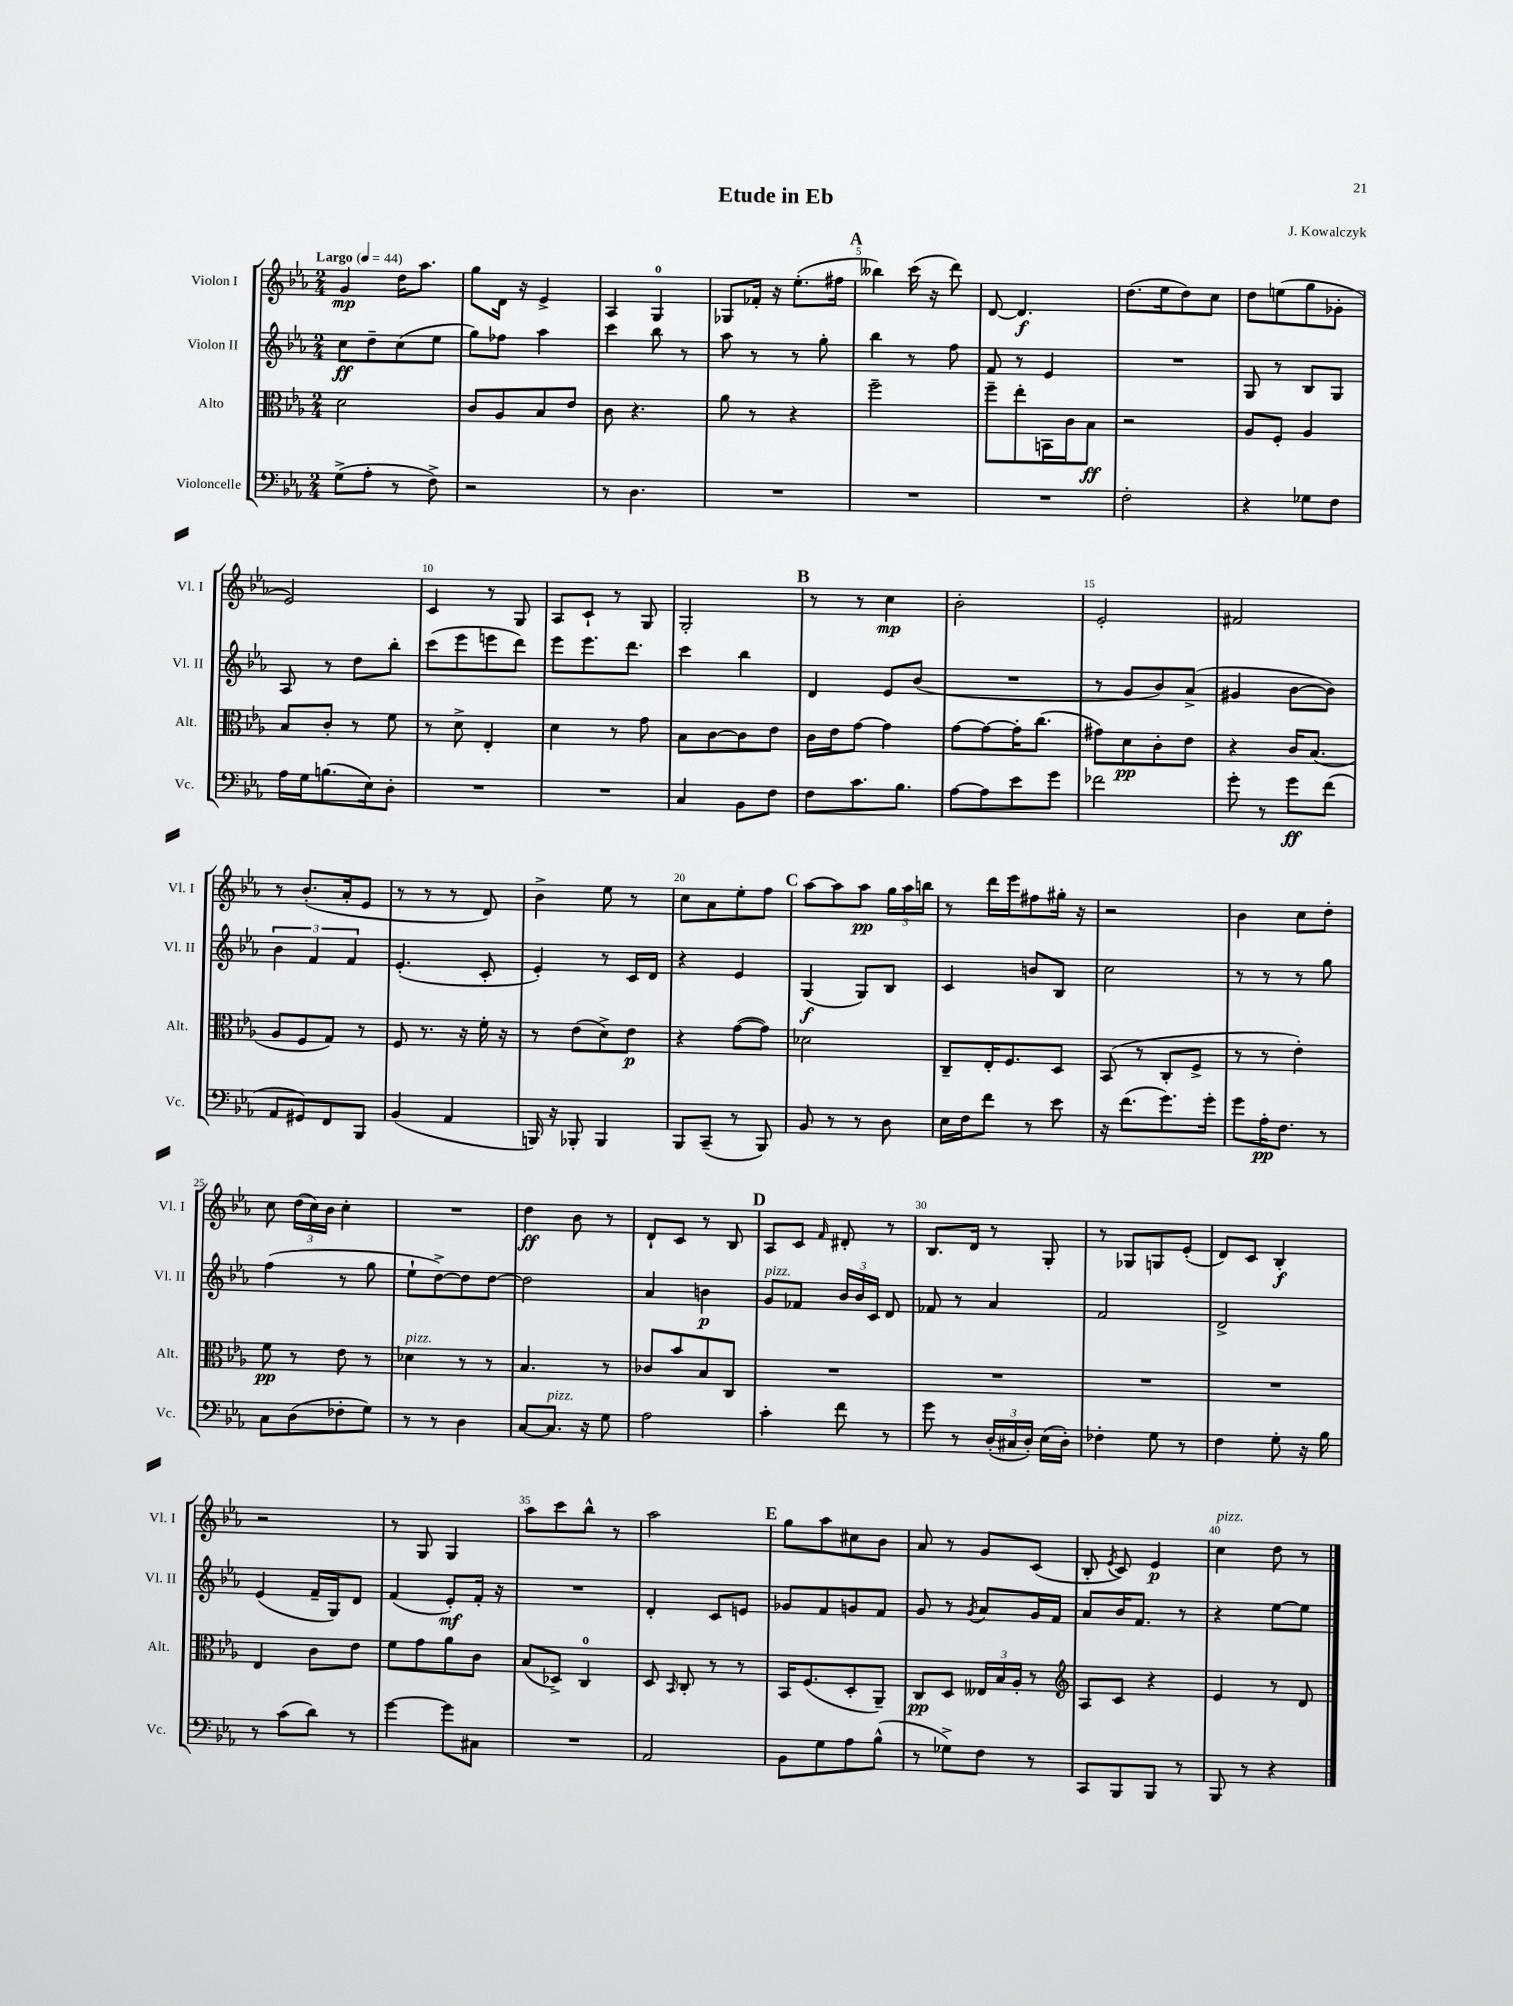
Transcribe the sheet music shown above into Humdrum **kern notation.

**kern	**dynam	**kern	**dynam	**kern	**dynam	**kern	**dynam
*part4	*part4	*part3	*part3	*part2	*part2	*part1	*part1
*staff4	*staff4	*staff3	*staff3	*staff2	*staff2	*staff1	*staff1
*I"Violoncelle	*	*I"Alto	*	*I"Violon II	*	*I"Violon I	*
*I'Vc.	*	*I'Alt.	*	*I'Vl. II	*	*I'Vl. I	*
*clefF4	*	*clefC3	*	*clefG2	*	*clefG2	*
*k[b-e-a-]	*	*k[b-e-a-]	*	*k[b-e-a-]	*	*k[b-e-a-]	*
*M2/4	*	*M2/4	*	*M2/4	*	*M2/4	*
*MM44	*	*MM44	*	*MM44	*	*MM44	*
=1	=1	=1	=1	=1	=1	=1	=1
!	!	!	!	!	!	!LO:TX:a:B:t=Largo	!
(8G^\L	.	2d\	.	8cc\L	ff	4g/	mp
8A-'\J	.	.	.	8dd~\	.	.	.
8r	.	.	.	(8cc\	.	16dd\KL	.
.	.	.	.	.	.	8.aa-\J	.
8F^\)	.	.	.	8ee-\J	.	.	.
=2	=2	=2	=2	=2	=2	=2	=2
2r	.	8c/L	.	8gg\L)	.	8gg\L	.
.	.	8A-/	.	8ff-X\J	.	16d\Jk	.
.	.	.	.	.	.	16r	.
.	.	8B-/	.	4aa-\	.	4e-^/	.
.	.	8e-/J	.	.	.	.	.
=3	=3	=3	=3	=3	=3	=3	=3
8r	.	8c\	.	4ccc\	.	4A-/	.
4.D\	.	4.r	.	.	.	.	.
.	.	.	.	8bb-\	.	4G/	.
.	.	.	.	8r	.	.	.
=4	=4	=4	=4	=4	=4	=4	=4
2r	.	8a-\	.	8aa-\	.	8G-X/L	.
.	.	8r	.	8r	.	16f-X'/Jk	.
.	.	.	.	.	.	16r	.
.	.	4r	.	8r	.	(8.ee-'\L	.
.	.	.	.	8gg'\	.	.	.
.	.	.	.	.	.	16ff#X\Jk	.
!!LO:REH:place=s1:t=A
=5	=5	=5	=5	=5	=5	=5	=5
2r	.	2ff~\	.	4bb-\	.	4bb--X\)	.
.	.	.	.	8r	.	(16ccc\	.
.	.	.	.	.	.	16r	.
.	.	.	.	8ff\	.	8ddd\)	.
=6	=6	=6	=6	=6	=6	=6	=6
2r	.	8ff~\L	.	8f/	.	[8d/	.
.	.	8ee-'\	.	8r	.	4.d/]	f
.	.	16BBn\L	.	4e-/	.	.	.
.	.	16c\J	.	.	.	.	.
.	.	8B-\J	ff	.	.	.	.
=7	=7	=7	=7	=7	=7	=7	=7
2F'\	.	2r	.	2r	.	(8.dd\L	.
.	.	.	.	.	.	16ee-\k	.
.	.	.	.	.	.	8dd\)	.
.	.	.	.	.	.	8cc\J	.
=8	=8	=8	=8	=8	=8	=8	=8
4r	.	8A-/L	.	8G/	.	8dd\L	.
.	.	8F'/J	.	8r	.	(8een\	.
8G-X\L	.	4A-/	.	8B-/L	.	8gg\	.
8F\J	.	.	.	8G/J	.	8g-X'\J	.
!!LO:LB:g=z
=9	=9	=9	=9	=9	=9	=9	=9
16A-\LL	.	8B-/L	.	8A-/	.	2e-/)	.
16G\J	.	.	.	.	.	.	.
(8.Bn\	.	8c'/J	.	8r	.	.	.
.	.	8r	.	8dd\L	.	.	.
16E-\k)	.	.	.	.	.	.	.
8D'\J	.	8f\	.	8bb-'\J	.	.	.
=10	=10	=10	=10	=10	=10	=10	=10
2r	.	8r	.	(8ccc\L	.	4c/	.
.	.	8d^\	.	8eee-\	.	.	.
.	.	4E-'/	.	8eeen\	.	8r	.
.	.	.	.	8ddd\J)	.	8G/	.
=11	=11	=11	=11	=11	=11	=11	=11
2r	.	4d\	.	8eee-\L	.	8A-/L	.
.	.	.	.	8.eee-\	.	8c`/J	.
.	.	8r	.	.	.	8r	.
.	.	.	.	8.ddd\J	.	.	.
.	.	8g\	.	.	.	8G/	.
=12	=12	=12	=12	=12	=12	=12	=12
4C/	.	8B-\L	.	4ccc\	.	2G'/	.
.	.	[8c\	.	.	.	.	.
8BB-\L	.	8c\]	.	4bb-\	.	.	.
8F\J	.	8e-\J	.	.	.	.	.
!!LO:REH:place=s1:t=B
=13	=13	=13	=13	=13	=13	=13	=13
8F\L	.	16c\LL	.	4d/	.	8r	.
.	.	16e-\J	.	.	.	.	.
8.c\	.	[8g\J	.	.	.	8r	.
.	.	4g\]	.	8e-/L	.	4cc\	mp
8.B-\J	.	.	.	.	.	.	.
.	.	.	.	(8b-/J	.	.	.
=14	=14	=14	=14	=14	=14	=14	=14
[8A-\L	.	[8g\L	.	2r	.	2b-'\	.
8A-\]	.	8g\_	.	.	.	.	.
8e-\	.	16g'\K]	.	.	.	.	.
.	.	(8.cc\J	.	.	.	.	.
8g\J	.	.	.	.	.	.	.
=15	=15	=15	=15	=15	=15	=15	=15
2f-X\	.	8g#X\L)	.	8r	.	2e-'/	.
.	.	8d\	pp	8g/L	.	.	.
.	.	8c'\	.	8b-/)	.	.	.
.	.	8e-\J	.	(8a-^/J	.	.	.
=16	=16	=16	=16	=16	=16	=16	=16
8g'\	.	4r	.	4g#X/	.	2f#X/	.
8r	.	.	.	.	.	.	.
8g\L	ff	16c/KL	.	[8b-\L	.	.	.
.	.	(8.B-/J	.	.	.	.	.
(8f\J	.	.	.	8b-\J])	.	.	.
!!LO:LB:g=z
=17	=17	=17	=17	=17	=17	=17	=17
8AA-/L	.	8A-/L	.	6b-\	.	8r	.
8GG#X/)	.	8F/	.	.	.	(8.b-'/L	.
.	.	.	.	6f/	.	.	.
8FF/	.	8G/J)	.	.	.	.	.
.	.	.	.	.	.	16a-'/k	.
.	.	.	.	6f/	.	.	.
8BBB-/J	.	8r	.	.	.	8e-/J	.
=18	=18	=18	=18	=18	=18	=18	=18
(4BB-/	.	8F/	.	(4.e-'/	.	8r	.
.	.	8.r	.	.	.	8r	.
4AA-/	.	.	.	.	.	8r	.
.	.	16r	.	.	.	.	.
.	.	16f'\	.	8c'/	.	8d/)	.
.	.	16r	.	.	.	.	.
=19	=19	=19	=19	=19	=19	=19	=19
16BBBn/)	.	8r	.	4e-'/)	.	4b-^\	.
16r	.	.	.	.	.	.	.
8BBB-X'/	.	(8e-\L	.	.	.	.	.
4BBB-/	.	8d^\)	.	8r	.	8ee-\	.
.	.	8e-\J	p	16c/LL	.	8r	.
.	.	.	.	16d/JJ	.	.	.
=20	=20	=20	=20	=20	=20	=20	=20
8BBB-/L	.	4r	.	4r	.	8cc\L	.
(8CC~/J	.	.	.	.	.	8a-\	.
8r	.	([8g\L	.	4e-/	.	8ee-'\	.
8BBB-/)	.	8g\J])	.	.	.	8ff\J	.
!!LO:REH:place=s1:t=C
=21	=21	=21	=21	=21	=21	=21	=21
8BB-/	.	2d-X\	.	(4G/	f	[8aa-\L	.
8r	.	.	.	.	.	8aa-\]	.
8r	.	.	.	8G/L)	.	8aa-\J	pp
8D\	.	.	.	8B-/J	.	24gg\LL	.
.	.	.	.	.	.	24aa-\	.
.	.	.	.	.	.	24bbn\JJ	.
=22	=22	=22	=22	=22	=22	=22	=22
16E-\LL	.	8C~/L	.	4c/	.	8r	.
16F\J	.	.	.	.	.	.	.
8f\J	.	16E-'/K	.	.	.	16ddd\LL	.
.	.	8.F/	.	.	.	16eee-\J	.
8r	.	.	.	8bn/L	.	8ff#X\	.
8e-\	.	8D/J	.	8B-/J	.	16gg#X'\Jk	.
.	.	.	.	.	.	16r	.
=23	=23	=23	=23	=23	=23	=23	=23
16r	.	(8BB-/	.	2cc\	.	2r	.
(8.f\L	.	.	.	.	.	.	.
.	.	8r	.	.	.	.	.
8.g\)	.	8C'/L	.	.	.	.	.
.	.	8F^/J	.	.	.	.	.
16g'\Jk	.	.	.	.	.	.	.
=24	=24	=24	=24	=24	=24	=24	=24
8g\L	.	8r	.	8r	.	4b-\	.
16A-'\K	pp	8r	.	8r	.	.	.
8.F\J	.	.	.	.	.	.	.
.	.	4e-'\)	.	8r	.	8cc\L	.
8r	.	.	.	8gg\	.	8dd'\J	.
!!LO:LB:g=z
=25	=25	=25	=25	=25	=25	=25	=25
8C\L	.	8f\	pp	(4ff\	.	8cc\	.
(8D\	.	8r	.	.	.	(24dd\LL	.
.	.	.	.	.	.	24cc\)	.
.	.	.	.	.	.	24b-\JJ	.
8F-X'\	.	8e-\	.	8r	.	4cc'\	.
8G\J)	.	8r	.	8gg\	.	.	.
=26	=26	=26	=26	=26	=26	=26	=26
!	!	!LO:TX:a:i:t=pizz.	!	!	!	!	!
8r	.	4d-X\	.	8ee-`\L	.	2r	.
8r	.	.	.	[8dd^\)	.	.	.
4D\	.	8r	.	8dd\]	.	.	.
.	.	8r	.	[8dd\J	.	.	.
=27	=27	=27	=27	=27	=27	=27	=27
[8C/L	.	4.B-/	.	2dd\]	.	4dd\	ff
!LO:TX:a:i:t=pizz.	!	!	!	!	!	!	!
8.C/J]	.	.	.	.	.	.	.
.	.	.	.	.	.	8b-\	.
16r	.	.	.	.	.	.	.
8G\	.	8r	.	.	.	8r	.
=28	=28	=28	=28	=28	=28	=28	=28
2A-\	.	8c-X/L	.	4a-/	.	8d`/L	.
.	.	8b-/	.	.	.	8c/J	.
.	.	8B-/	.	4bn\	p	8r	.
.	.	8C/J	.	.	.	8B-/	.
!!LO:REH:place=s1:t=D
=29	=29	=29	=29	=29	=29	=29	=29
!	!	!	!	!LO:TX:a:i:t=pizz.	!	!	!
4c'\	.	2r	.	8g/L	.	8A-/L	.
.	.	.	.	8f-X/J	.	8c/J	.
.	.	.	.	.	.	16qqf/	.
8f\	.	.	.	24b-/LL	.	8d#X'/	.
.	.	.	.	24b-/	.	.	.
.	.	.	.	24c/JJ	.	.	.
8r	.	.	.	8d/	.	8r	.
=30	=30	=30	=30	=30	=30	=30	=30
8g\	.	2r	.	8f-X/	.	8.B-/L	.
8r	.	.	.	8r	.	.	.
.	.	.	.	.	.	16d/Jk	.
(24D'/LL	.	.	.	4a-/	.	8r	.
24C#X/	.	.	.	.	.	.	.
24D'/JJ)	.	.	.	.	.	.	.
(16E-\LL	.	.	.	.	.	8G'/	.
16D'\JJ)	.	.	.	.	.	.	.
=31	=31	=31	=31	=31	=31	=31	=31
4F-X'\	.	2r	.	2f/	.	8r	.
.	.	.	.	.	.	8G-X/L	.
8G\	.	.	.	.	.	8Gn/	.
8r	.	.	.	.	.	(8e-'/J	.
=32	=32	=32	=32	=32	=32	=32	=32
4F\	.	2r	.	2d^/	.	8d/L)	.
.	.	.	.	.	.	8c/J	.
8G'\	.	.	.	.	.	4B-'/	f
16r	.	.	.	.	.	.	.
16B-\	.	.	.	.	.	.	.
!!LO:LB:g=z
=33	=33	=33	=33	=33	=33	=33	=33
8r	.	4E-/	.	(4e-/	.	2r	.
(8c\L	.	.	.	.	.	.	.
8d\J)	.	8c\L	.	16f~/LL	.	.	.
.	.	.	.	16G/J)	.	.	.
8r	.	8e-\J	.	8d/J	.	.	.
=34	=34	=34	=34	=34	=34	=34	=34
[4g\	.	8f\L	.	(4f/	.	8r	.
.	.	8g\	.	.	.	8G/	.
8g\L]	.	8a-\	.	8e-'/L)	mf	4G/	.
8C#X\J	.	8c\J	.	16f'/Jk	.	.	.
.	.	.	.	16r	.	.	.
=35	=35	=35	=35	=35	=35	=35	=35
2r	.	(8B-/L	.	2r	.	8aa-\L	.
.	.	8D-X^/J)	.	.	.	8ccc\	.
.	.	4C/	.	.	.	8bb-^^\J	.
.	.	.	.	.	.	8r	.
=36	=36	=36	=36	=36	=36	=36	=36
2AA-/	.	8D/	.	4d'/	.	2aa-\	.
.	.	16qqBB-/	.	.	.	.	.
.	.	8C'/	.	.	.	.	.
.	.	8r	.	8c/L	.	.	.
.	.	8r	.	8en/J	.	.	.
!!LO:REH:place=s1:t=E
=37	=37	=37	=37	=37	=37	=37	=37
8BB-\L	.	16BB-/KL	.	8g-X/L	.	8gg\L	.
.	.	(8.F/	.	.	.	.	.
8G\	.	.	.	8f/	.	8aa-\	.
8A-\	.	8D'/	.	8gn/	.	8cc#X\	.
(8B-^^\J	.	8AA-~/J)	.	8f/J	.	8b-\J	.
=38	=38	=38	=38	=38	=38	=38	=38
8r	.	8C/L	pp	8g/	.	8a-/	.
8G-X^\L)	.	8D/J	.	8r	.	8r	.
.	.	.	.	8qg/	.	.	.
8F\J	.	24E--X/LL	.	8a-/L	.	8g/L	.
.	.	24B-/	.	.	.	.	.
.	.	24A-'/JJ	.	.	.	.	.
8r	.	8r	.	16g/L	.	(8c/J	.
.	.	.	.	16f/JJ	.	.	.
=39	=39	=39	=39	=39	=39	=39	=39
*	*	*clefG2	*	*	*	*	*
8CC/L	.	8A-/L	.	8a-/L	.	8B-'/	.
.	.	.	.	.	.	8qe-/	.
8BBB-/	.	8c/J	.	16b-/K	.	8c/)	.
.	.	.	.	8.f/J	.	.	.
8BBB-/J	.	4r	.	.	.	4e-/	p
8r	.	.	.	8r	.	.	.
=40	=40	=40	=40	=40	=40	=40	=40
!	!	!	!	!	!	!LO:TX:a:i:t=pizz.	!
8BBB-/	.	4e-/	.	4r	.	4cc\	.
8r	.	.	.	.	.	.	.
4r	.	8r	.	[8ee-\L	.	8dd\	.
.	.	8d/	.	8ee-\J]	.	8r	.
==	==	==	==	==	==	==	==
*-	*-	*-	*-	*-	*-	*-	*-
